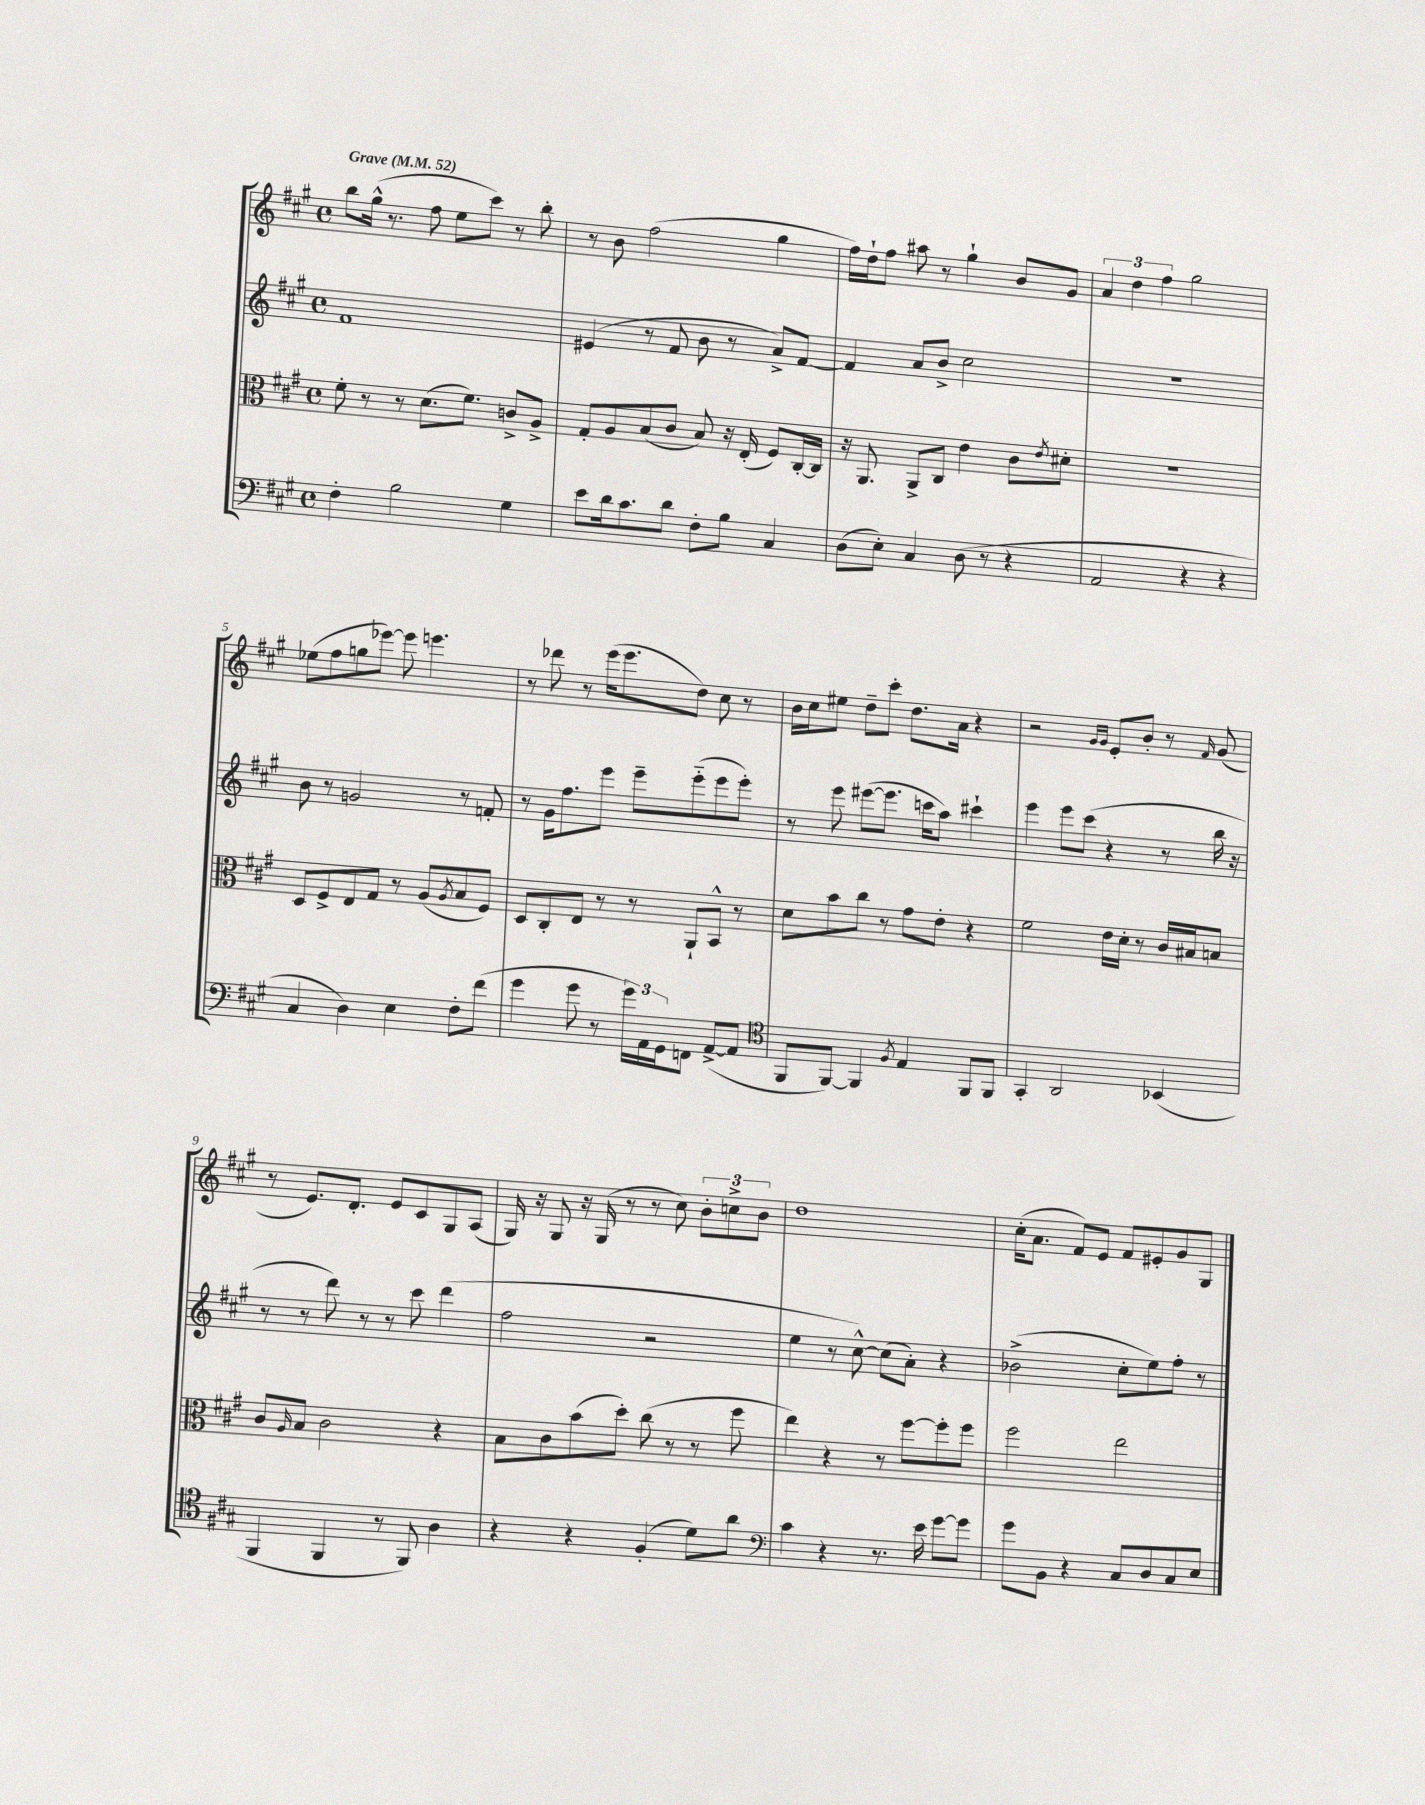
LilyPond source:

<<
\new StaffGroup <<
\new Staff = "s0" {
    \clef treble \key a \major \defaultTimeSignature \time 4/4 \tempo "Grave" 4 = 52
    b''8 gis''16-^( r8. fis''8 e''8 cis'''8) r8 b''8-. |
    r8 b'8 fis''2( gis''4 |
    fis''16) d''16-! fis''8 ais''8 r8 gis''4-! b'8 gis'8 |
    \tuplet 3/2 { a'4 d''4 fis''4 } gis''2 |
    ees''8( fis''8 g''8 ees'''8~) ees'''8 e'''4. |
    r8 des'''8 r8 e'''16( e'''8. d''8) cis''8 r8 |
    b'16 cis''16 eis''8 d''8-- cis'''8-. d''8. a'16 r4 |
    r2 \grace { gis'16 gis'16 } e'8-. b'8-. r8 \grace { fis'16 } gis'8( |
    r8 e'8.) d'8.-. e'8 cis'8 gis8 a8( |
    gis16) r16 gis8 r16 gis16( r8 r8 cis''8) \tuplet 3/2 { b'8-. c''8-> b'8 } |
    d''1 |
    cis''16-.( a'8. fis'8) e'8 fis'8 eis'8-. gis'8 gis8 \bar "|." |
}
\new Staff = "s1" {
    \clef treble \key a \major \defaultTimeSignature \time 4/4
    fis'1 |
    eis'4( r8 fis'8 b'8 r8 a'8->) fis'8~ |
    fis'4 a'8 b'8-> cis''2 |
    r1 |
    b'8 r8 g'2 r8 f'8-. |
    r8 gis'16 fis''8. e'''8 e'''8-- e'''8-_( e'''8 e'''8-.) |
    r8 e'''8 eis'''8~( eis'''8. c'''16 a''8) cis'''4-! |
    e'''4 e'''8 cis'''8( r4 r8 b''16 r16 |
    r8 r8 d'''8) r8 r8 cis'''8 d'''4( |
    fis''2 r2 |
    e''4 r8 cis''8~-^) cis''8( a'8-.) r4 |
    bes'2->( cis''8-. e''8) fis''8-. r8 \bar "|." |
}
\new Staff = "s2" {
    \clef alto \key a \major \defaultTimeSignature \time 4/4
    fis'8-. r8 r8 d'8.( fis'8.) c'8-> a8-> |
    gis8-. a8 b8( cis'8 b8) r16 e16-.( fis8) cis16~-. cis16 |
    r16 a,8. a,8-> cis8 e'4 cis'8 \acciaccatura { e'8 } dis'8-. |
    R1 |
    d8 fis8-> e8 gis8 r8 a8( \acciaccatura { a8 } b8 fis8) |
    d8 cis8-. e8 r8 r8 a,8-! b,8-^ r8 |
    d'8 b'8 cis''8 r8 gis'8 e'8-. r4 |
    fis'2 e'16 d'16-. r8 cis'16 bis16 b8 |
    cis'8 \grace { a16 } b8 cis'2 r4 |
    b8 cis'8 b'8( d''8-.) cis''8( r8 r8 fis''8 |
    e''4) r4 r8 fis''8~ fis''8-. fis''8 |
    fis''2 e''2 \bar "|." |
}
\new Staff = "s3" {
    \clef bass \key a \major \defaultTimeSignature \time 4/4
    fis4-. b2 gis4 |
    e'8 d'16 cis'8. d'8 fis8-. b8 cis4 |
    d8( e8-.) cis4 d8( r8 r4 |
    a,2 r4 r4 |
    cis4 d4) e4 fis8-. fis'8( |
    gis'4 gis'8 r8 \tuplet 3/2 { gis'16) a,16 gis,16 } f,8 a,8~->( a,8 |
    \clef tenor fis,8 fis,8~) fis,4 \acciaccatura { fis8 } e4 fis,8 fis,8 |
    gis,4-. a,2 bes,4( |
    fis,4 fis,4 r8 fis,8) a4 |
    r4 r4 fis4-.( d'8) a'8 |
    \clef bass cis'4 r4 r8. e'16 gis'8~ gis'8 |
    gis'8 b,8 r4 cis8 d8 cis8 e8 \bar "|." |
}
>>
>>
